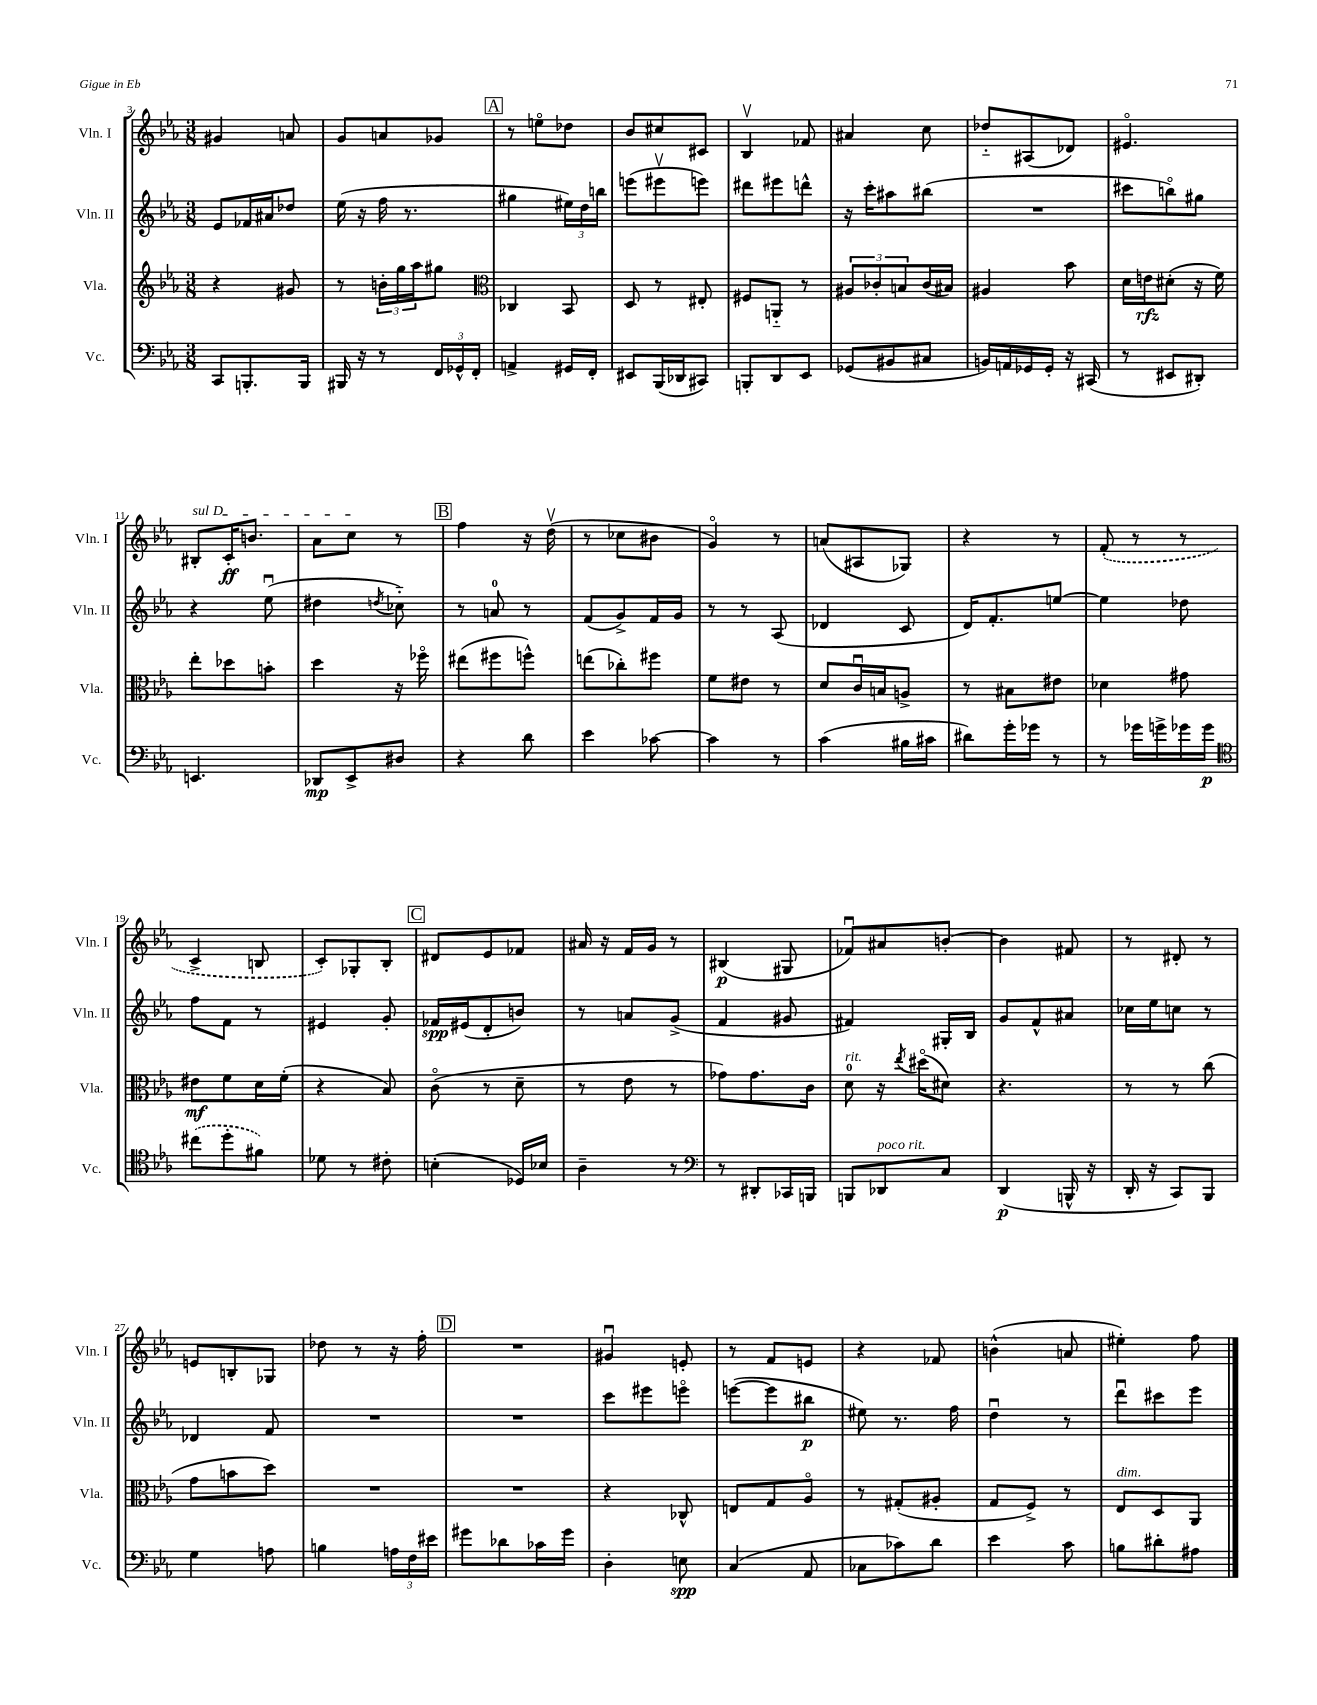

**kern	**dynam	**kern	**dynam	**kern	**dynam	**kern	**dynam
*part4	*part4	*part3	*part3	*part2	*part2	*part1	*part1
*staff4	*staff4	*staff3	*staff3	*staff2	*staff2	*staff1	*staff1
*I"Vc.	*	*I"Vla.	*	*I"Vln. II	*	*I"Vln. I	*
*I'Vc.	*	*I'Vla.	*	*I'Vln. II	*	*I'Vln. I	*
*clefF4	*	*clefG2	*	*clefG2	*	*clefG2	*
*k[b-e-a-]	*	*k[b-e-a-]	*	*k[b-e-a-]	*	*k[b-e-a-]	*
*M3/8	*	*M3/8	*	*M3/8	*	*M3/8	*
=3	=3	=3	=3	=3	=3	=3	=3
8CC/L	.	4r	.	8e-/L	.	4g#X/	.
8.BBBn'/	.	.	.	16f-X/L	.	.	.
.	.	.	.	16a#X/J	.	.	.
.	.	8g#X/	.	8dd-X/J	.	8an/	.
16BBB/Jk	.	.	.	.	.	.	.
=4	=4	=4	=4	=4	=4	=4	=4
16BBB#X/	.	8r	.	(16ee-\	.	8g/L	.
16r	.	.	.	16r	.	.	.
8r	.	24bn'\LL	.	16ff\	.	8an/	.
.	.	24gg\	.	.	.	.	.
.	.	.	.	8.r	.	.	.
.	.	24aa-\J	.	.	.	.	.
24FF/LL	.	8gg#X\J	.	.	.	8g-X/J	.
24GG-X^^/	.	.	.	.	.	.	.
24FF'/JJ	.	.	.	.	.	.	.
!!LO:REH:place=s1:t=A
=5	=5	=5	=5	=5	=5	=5	=5
*	*	*clefC3	*	*	*	*	*
4AAn^/	.	4C-X/	.	4gg#X\	.	8r	.
.	.	.	.	.	.	8een\L	.
16GG#X/LL	.	8BB-/	.	24ee#X\LL)	.	8dd-X\J	.
.	.	.	.	24dd\	.	.	.
16FF'/JJ	.	.	.	.	.	.	.
.	.	.	.	24bbn\JJ	.	.	.
=6	=6	=6	=6	=6	=6	=6	=6
8EE#X/L	.	8D/	.	(8eeen\L	.	8b-/L	.
(16BBB-/L	.	8r	.	8eee#Xv\	.	8cc#X/	.
16DD-X/J	.	.	.	.	.	.	.
8CC#X/J)	.	8E#X'/	.	8eeen\J)	.	8c#X/J	.
=7	=7	=7	=7	=7	=7	=7	=7
8BBBn'/L	.	8F#X/L	.	8ddd#X\L	.	4B-v/	.
8DD/	.	8AAn/J	.	8eee#X\	.	.	.
8EE-/J	.	8r	.	8dddn^^\J	.	8f-X/	.
=8	=8	=8	=8	=8	=8	=8	=8
(8GG-X/L	.	12A#X/L	.	16r	.	4a#X/	.
.	.	.	.	16ccc'\KL	.	.	.
.	.	12c-X'/	.	.	.	.	.
8BB#X/	.	.	.	8aa#X\	.	.	.
.	.	12Bn/	.	.	.	.	.
8C#X/J	.	(16c-/L	.	(8bb#X\J	.	8cc\	.
.	.	16B#X/JJ)	.	.	.	.	.
=9	=9	=9	=9	=9	=9	=9	=9
16BBn/LL)	.	4A#X/	.	4.r	.	8dd-X/L	.
16AAn/	.	.	.	.	.	.	.
16GG-X/	.	.	.	.	.	(8A#X/	.
16GG-'/JJ	.	.	.	.	.	.	.
16r	.	8b-\	.	.	.	8d-X/J)	.
(16CC#X/	.	.	.	.	.	.	.
=10	=10	=10	=10	=10	=10	=10	=10
8r	.	16d\LL	.	8ccc#X\L	.	4.e#X/	.
.	.	16en\J	rfz	.	.	.	.
8EE#X/L	.	(8d#X'\J	.	8bbn\)	.	.	.
8DD#X'/J)	.	16r	.	8gg#X\J	.	.	.
.	.	16f\)	.	.	.	.	.
!!LO:LB:g=z
=11	=11	=11	=11	=11	=11	=11	=11
!	!	!	!	!	!	!LO:TX:a:i:t=sul D	!
4.EEn/	.	8ee-'\L	.	4r	.	8B#X'/L	.
.	.	8dd-X\	.	.	.	16c'/K	ff
.	.	.	.	.	.	8.bn/J	.
.	.	8bn'\J	.	(8ee-u\	.	.	.
=12	=12	=12	=12	=12	=12	=12	=12
8DD-X/L	mp	4dd\	.	4dd#X\	.	8a-\L	.
8EE-^/	.	.	.	.	.	8cc\J	.
.	.	.	.	8qddn/	.	.	.
8D#X/J	.	16r	.	8cc-X\)	.	8r	.
.	.	16ff-X\	.	.	.	.	.
!!LO:REH:place=s1:t=B
=13	=13	=13	=13	=13	=13	=13	=13
4r	.	(8ee#X\L	.	8r	.	4ff\	.
.	.	8ff#X\	.	8an/	.	.	.
8d\	.	8ffn^^\J)	.	8r	.	16r	.
.	.	.	.	.	.	(16ddv\	.
=14	=14	=14	=14	=14	=14	=14	=14
4e-\	.	(8een\L	.	(8f/L	.	8r	.
.	.	8cc-X'\)	.	8g^/)	.	8cc-X\L	.
[8c-X\	.	8ff#X\J	.	16f/L	.	8b#X\J	.
.	.	.	.	16g/JJ	.	.	.
=15	=15	=15	=15	=15	=15	=15	=15
4c-\]	.	8f\L	.	8r	.	4g/)	.
.	.	8e#X\J	.	8r	.	.	.
8r	.	8r	.	(8A-/	.	8r	.
=16	=16	=16	=16	=16	=16	=16	=16
(4c\	.	8d/L	.	4d-X/	.	(8an/L	.
.	.	16cu/L	.	.	.	8A#X/	.
.	.	16Bn/J	.	.	.	.	.
16B#X\LL	.	8An^/J	.	8c/	.	8G-X/J)	.
16c#X\JJ	.	.	.	.	.	.	.
=17	=17	=17	=17	=17	=17	=17	=17
8d#X\L)	.	8r	.	16d/KL)	.	4r	.
.	.	.	.	8.f'/	.	.	.
16g'\L	.	8B#X\L	.	.	.	.	.
16g-X\JJ	.	.	.	.	.	.	.
8r	.	8e#X\J	.	[8een/J	.	8r	.
=18	=18	=18	=18	=18	=18	=18	=18
8r	.	4d-X\	.	4ee\]	.	(8f'/	.
16g-X\LL	.	.	.	.	.	8r	.
16gn^\	.	.	.	.	.	.	.
16g-X\	.	8g#X\	.	8dd-X\	.	8r	.
16g-\JJ	p	.	.	.	.	.	.
!!LO:LB:g=z
=19	=19	=19	=19	=19	=19	=19	=19
*clefC4	*	*	*	*	*	*	*
(8cc#X\L	.	8e#X\L	mf	8ff\L	.	4c^/	.
8dd'\	.	8f\	.	8f\J	.	.	.
8f#X\J)	.	16d\L	.	8r	.	8Bn/	.
.	.	(16f'\JJ	.	.	.	.	.
=20	=20	=20	=20	=20	=20	=20	=20
8d-X\	.	4r	.	4e#X/	.	8c'/L)	.
8r	.	.	.	.	.	8G-X'/	.
8c#X'\	.	8B-/)	.	8g'/	.	8B-'/J	.
!!LO:REH:place=s1:t=C
=21	=21	=21	=21	=21	=21	=21	=21
(4Bn'\	.	(8c\	.	16f-X/LL	spp	8d#X/L	.
.	.	.	.	(16e#X/J	.	.	.
.	.	8r	.	8d'/	.	8e-/	.
16D-X/LL)	.	8d~\	.	8bn/J)	.	8f-X/J	.
16B-X/JJ	.	.	.	.	.	.	.
=22	=22	=22	=22	=22	=22	=22	=22
4A-~\	.	8r	.	8r	.	16a#X/	.
.	.	.	.	.	.	16r	.
.	.	8e-\	.	8an/L	.	16f/LL	.
.	.	.	.	.	.	16g/JJ	.
8r	.	8r	.	(8g^/J	.	8r	.
=23	=23	=23	=23	=23	=23	=23	=23
*clefF4	*	*	*	*	*	*	*
8r	.	8g-X\L)	.	4f/	.	(4B#X/	p
8DD#X'/L	.	8.g-\	.	.	.	.	.
16CC-X/L	.	.	.	8g#X/	.	8G#X/	.
16BBBn/JJ	.	16c\Jk	.	.	.	.	.
=24	=24	=24	=24	=24	=24	=24	=24
!	!	!LO:TX:a:i:t=rit.	!	!	!	!	!
8BBBn/L	.	8d\	.	4f#X/)	.	8f-Xu/L)	.
!LO:TX:a:i:t=poco rit.	!	!	!	!	!	!	!
8DD-X/	.	16r	.	.	.	8a#X/	.
.	.	8qee-/	.	.	.	.	.
.	.	(16dd#X\KL	.	.	.	.	.
8C/J	.	8d#X\J)	.	16G#X'/LL	.	[8bn'/J	.
.	.	.	.	16B-/JJ	.	.	.
=25	=25	=25	=25	=25	=25	=25	=25
(4DD/	p	4.r	.	8g/L	.	4b\]	.
.	.	.	.	8f^^/	.	.	.
16BBBn^^/	.	.	.	8a#X/J	.	8f#X/	.
16r	.	.	.	.	.	.	.
=26	=26	=26	=26	=26	=26	=26	=26
16DD'/	.	8r	.	16cc-X\LL	.	8r	.
16r	.	.	.	16ee-\J	.	.	.
8CC/L)	.	8r	.	8ccn\J	.	8d#X'/	.
8BBB-/J	.	(8cc\	.	8r	.	8r	.
!!LO:LB:g=z
=27	=27	=27	=27	=27	=27	=27	=27
4G\	.	8g\L	.	4d-X/	.	8en/L	.
.	.	8bn\	.	.	.	8Bn'/	.
8An\	.	8dd\J)	.	8f/	.	8G-X/J	.
=28	=28	=28	=28	=28	=28	=28	=28
4Bn\	.	4.r	.	4.r	.	8dd-X\	.
.	.	.	.	.	.	8r	.
24An\LL	.	.	.	.	.	16r	.
24F\	.	.	.	.	.	.	.
.	.	.	.	.	.	16ff'\	.
24e#X\JJ	.	.	.	.	.	.	.
!!LO:REH:place=s1:t=D
=29	=29	=29	=29	=29	=29	=29	=29
8g#X\L	.	4.r	.	4.r	.	4.r	.
8d-X\	.	.	.	.	.	.	.
16c-X\L	.	.	.	.	.	.	.
16g#\JJ	.	.	.	.	.	.	.
=30	=30	=30	=30	=30	=30	=30	=30
4D'\	.	4r	.	8ccc\L	.	4g#Xu/	.
.	.	.	.	8eee#X\	.	.	.
8En\	spp	8C-X^^/	.	8eeen\J	.	8en'/	.
=31	=31	=31	=31	=31	=31	=31	=31
(4C/	.	8En/L	.	([8eeen\L	.	8r	.
.	.	8G/	.	8eee\]	.	8f/L	.
8AA-/	.	8A-/J	.	8bb#X\J	p	8en/J	.
=32	=32	=32	=32	=32	=32	=32	=32
8C-X\L	.	8r	.	8ee#X\)	.	4r	.
8c-X\)	.	(8G#X'/L	.	8.r	.	.	.
8d\J	.	8A#X'/J	.	.	.	8f-X/	.
.	.	.	.	16ff\	.	.	.
=33	=33	=33	=33	=33	=33	=33	=33
4e-\	.	8G/L	.	4ddu\	.	(4bn^^\	.
.	.	8F^/J)	.	.	.	.	.
8c\	.	8r	.	8r	.	8an/	.
=34	=34	=34	=34	=34	=34	=34	=34
!	!	!LO:TX:a:i:t=dim.	!	!	!	!	!
8Bn\L	.	8E-/L	.	8dddu\L	.	4ee#X'\)	.
8d#X'\	.	8D/	.	8ccc#X\	.	.	.
8A#X\J	.	8AA-/J	.	8eee-\J	.	8ff\	.
==	==	==	==	==	==	==	==
*-	*-	*-	*-	*-	*-	*-	*-
